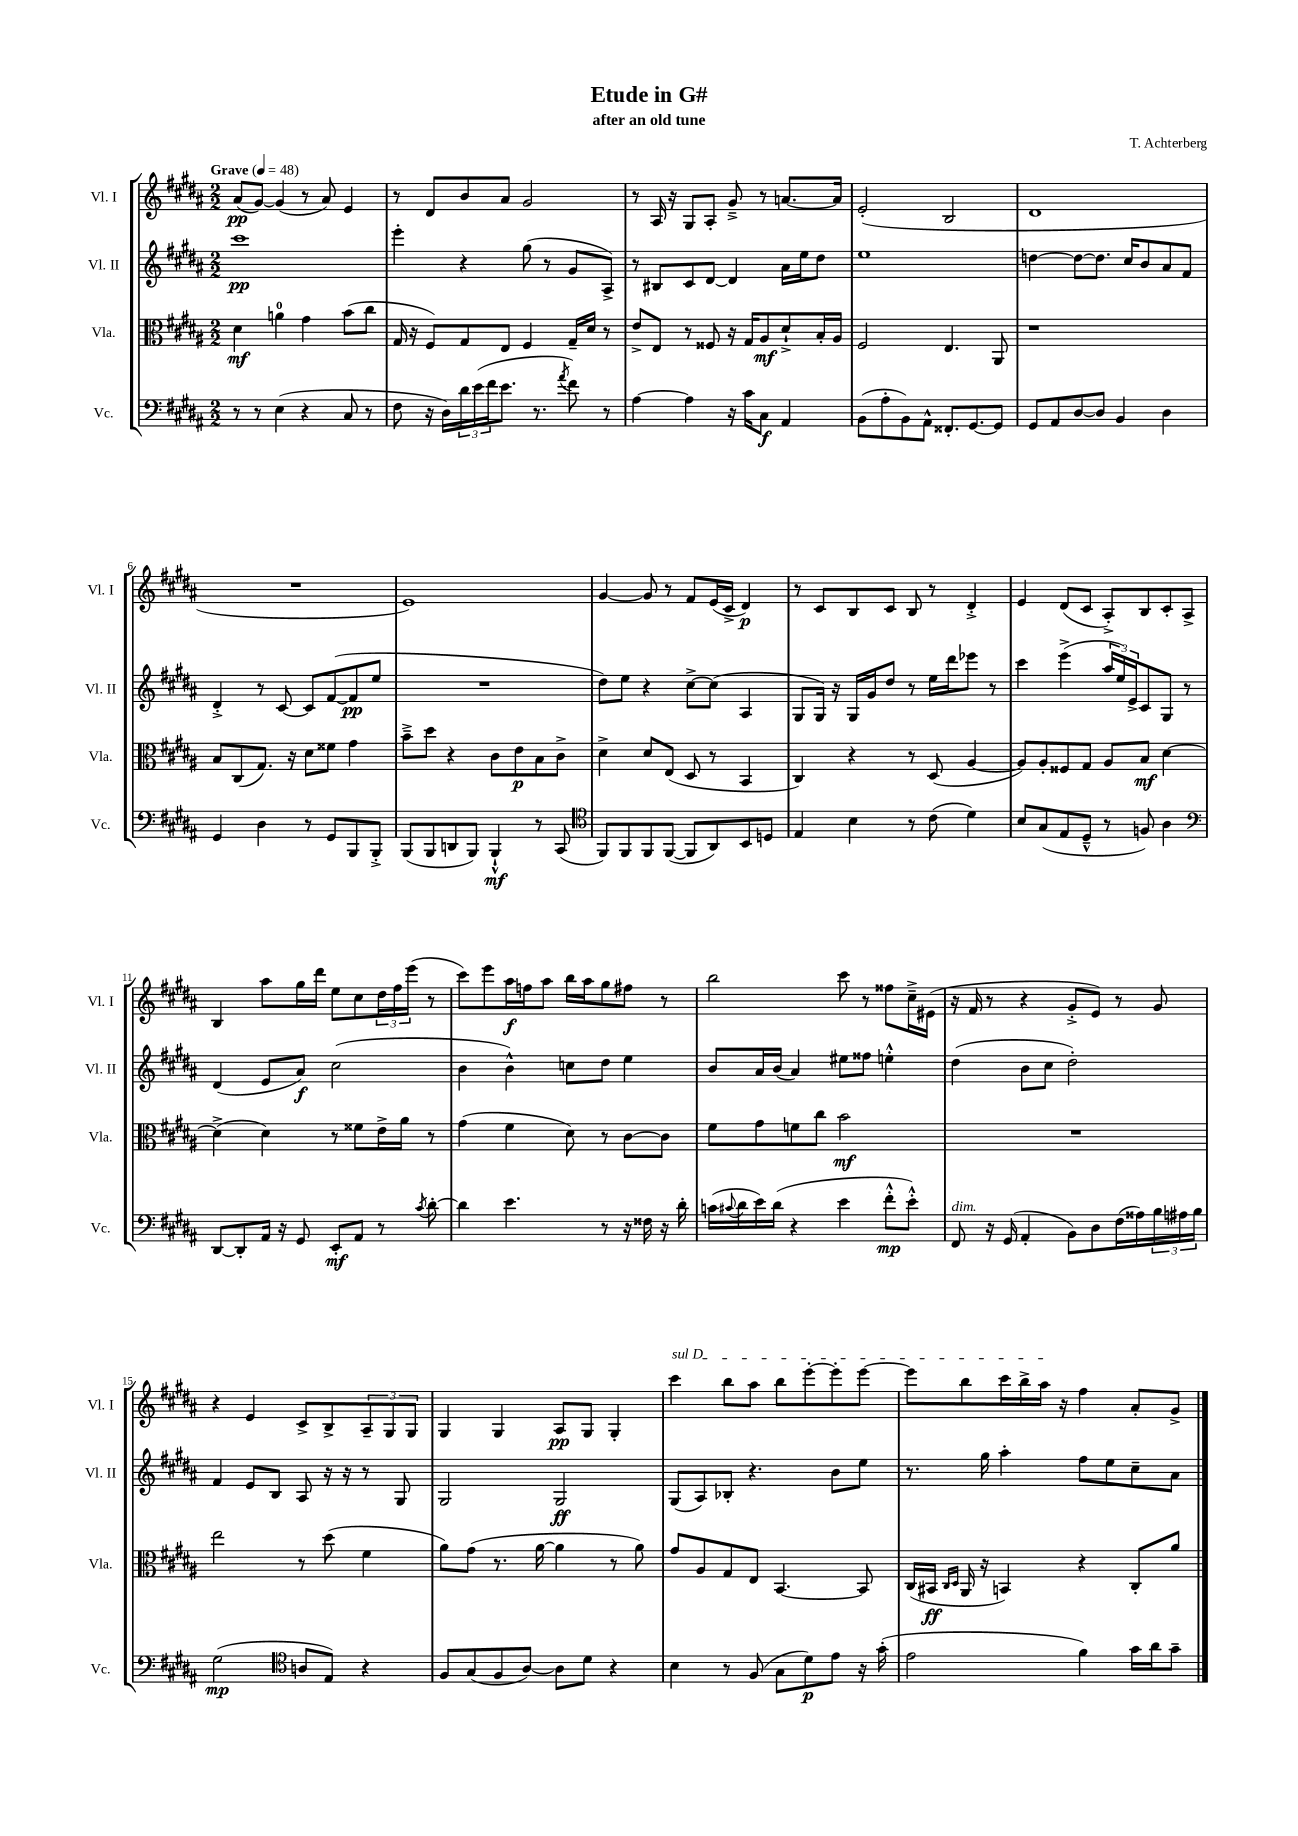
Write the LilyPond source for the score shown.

\header { title = "Etude in G#" composer = "T. Achterberg" subtitle = "after an old tune" }
<<
\new StaffGroup <<
\new Staff = "s0" \with { instrumentName = "Vl. I" shortInstrumentName = "Vl. I" } {
    \clef treble \key b \major \numericTimeSignature \time 2/2 \tempo "Grave" 4 = 48
    ais'8\pp( gis'8~) gis'4( r8 ais'8) e'4 |
    r8 dis'8 b'8 ais'8 gis'2 |
    r8 ais16 r16 gis8 ais8-. gis'8---> r8 a'8.~ a'16 |
    e'2-.( b2 |
    dis'1 |
    R1 |
    e'1) |
    gis'4~ gis'8 r8 fis'8 e'16( cis'16-> dis'4\p) |
    r8 cis'8 b8 cis'8 b8 r8 dis'4-.-> |
    e'4 dis'8( cis'8 ais8-.->) b8 cis'8-. ais8-> |
    b4 ais''8 gis''16 dis'''16 e''8 cis''8 \tuplet 3/2 { dis''16 fis''16 e'''16( } r8 |
    cis'''8) e'''8 ais''16\f f''16 ais''8 b''16 ais''16 gis''8 fis''8 r8 |
    b''2 cis'''8 r8 fisis''8 cis''16---> eis'16( |
    r16 fis'16 r8 r4 gis'8-.-> e'8) r8 gis'8 |
    r4 e'4 cis'8-> b8-> \tuplet 3/2 { ais8-- gis8 gis8 } |
    gis4 gis4 ais8\pp gis8 gis4-. |
    \once \override TextSpanner.bound-details.left.text = \markup { \italic "sul D" } cis'''4\startTextSpan b''8 ais''8 b''8 e'''8~-. e'''8-. e'''8~ |
    e'''8 b''8 cis'''16 b''16-> ais''16\stopTextSpan r16 fis''4 ais'8-. gis'8-> \bar "|." |
}
\new Staff = "s1" \with { instrumentName = "Vl. II" shortInstrumentName = "Vl. II" } {
    \clef treble \key b \major \numericTimeSignature \time 2/2
    cis'''1\pp |
    e'''4-. r4 gis''8( r8 gis'8 ais8->) |
    r8 bis8 cis'8 dis'8~ dis'4 ais'16 e''16 dis''8 |
    e''1 |
    d''4~ d''8~ d''8. cis''16 b'8 ais'8 fis'8 |
    dis'4-.-> r8 cis'8~ cis'8 fis'8~( fis'8\pp e''8 |
    R1 |
    dis''8) e''8 r4 cis''8~-> cis''8( ais4 |
    gis8 gis16) r16 gis16 gis'16 dis''8 r8 e''16 dis'''16 ees'''8 r8 |
    cis'''4 e'''4->( \tuplet 3/2 { ais''16 e''16) e'16-> } cis'8 gis8 r8 |
    dis'4( e'8 ais'8\f) cis''2( |
    b'4 b'4-^) c''8 dis''8 e''4 |
    b'8 ais'16 b'16( ais'4) eis''8 fisis''8 e''4-.-^ |
    dis''4( b'8 cis''8 dis''2-.) |
    fis'4 e'8 b8 ais8 r16 r16 r8 gis8 |
    gis2 gis2\ff |
    gis8( ais8) bes8-. r4. b'8 e''8 |
    r8. gis''16 ais''4-. fis''8 e''8 cis''8-- ais'8 \bar "|." |
}
\new Staff = "s2" \with { instrumentName = "Vla." shortInstrumentName = "Vla." } {
    \clef alto \key b \major \numericTimeSignature \time 2/2
    dis'4\mf a'4-0 gis'4 b'8( cis''8 |
    gis16 r16 fis8) gis8 e8 fis4 gis16-- dis'16 r8 |
    e'8-> e8 r8 fisis8 r16 gis16 ais8\mf dis'8-!-> b16-. ais16 |
    fis2 e4. ais,8 |
    r1 |
    b8 cis8( gis8.) r16 dis'8 fisis'8 gis'4 |
    b'8---> dis''8 r4 cis'8 e'8\p b8 cis'8-> |
    dis'4-> dis'8 e8( dis8 r8 b,4 |
    cis4) r4 r8 dis8( ais4~ |
    ais8) ais8-. fisis8 gis8 ais8 b8\mf dis'4~ |
    dis'4->( dis'4) r8 fisis'8 e'16-> ais'16 r8 |
    gis'4( fis'4 dis'8) r8 cis'8~ cis'8 |
    fis'8 gis'8 f'8 cis''8 b'2\mf |
    R1 |
    e''2 r8 dis''8( fis'4 |
    ais'8) gis'8( r8. ais'16~ ais'4 r8 ais'8) |
    gis'8 ais8 gis8 e8 b,4.~ b,8 |
    cis16( bis,16\ff \grace { cis16 dis16 } ais,16 r16 b,4) r4 cis8-. ais'8 \bar "|." |
}
\new Staff = "s3" \with { instrumentName = "Vc." shortInstrumentName = "Vc." } {
    \clef bass \key b \major \numericTimeSignature \time 2/2
    r8 r8 e4( r4 cis8 r8 |
    fis8 r16 dis16) \tuplet 3/2 { dis'16 e'16( fis'16 } e'8. r8. \acciaccatura { ais'8 } fis'8) r8 |
    ais4~ ais4 r16 cis'16 cis8\f ais,4 |
    b,8( ais8-. b,8) ais,8-^ fisis,8.-. gis,8.~ gis,8 |
    gis,8 ais,8 dis8~ dis8 b,4 dis4 |
    gis,4 dis4 r8 gis,8 b,,8 b,,8-.-> |
    b,,8( b,,8 d,8 b,,8) b,,4-!-^\mf r8 cis,8( |
    \clef tenor fis,8) fis,8 fis,8 fis,8~( fis,8 ais,8) b,8 d8 |
    e4 b4 r8 cis'8( dis'4) |
    b8 gis8( e8 dis8---^ r8 f8) ais4 |
    \clef bass dis,8~ dis,8-. ais,16 r16 gis,8 e,8-.\mf ais,8 r8 \acciaccatura { cis'8 } dis'8~-. |
    dis'4 e'4. r8 r16 fisis16 r16 dis'16-. |
    c'16( \appoggiatura { cis'8 } dis'16 e'16) dis'16( r4 e'4 fis'8-.-^\mp e'8-.-^) |
    fis,8^\markup { \italic "dim." } r16 gis,16( ais,4-. b,8) dis8 fis16( aisis16) \tuplet 3/2 { b16 ais16 b16 } |
    gis2\mp( \clef tenor a8 e8) r4 |
    fis8 gis8( fis8 ais8~) ais8 dis'8 r4 |
    b4 r8 fis8( gis8 dis'8\p) e'8 r16 gis'16-.( |
    e'2 fis'4) gis'16 ais'16 gis'8-- \bar "|." |
}
>>
>>
